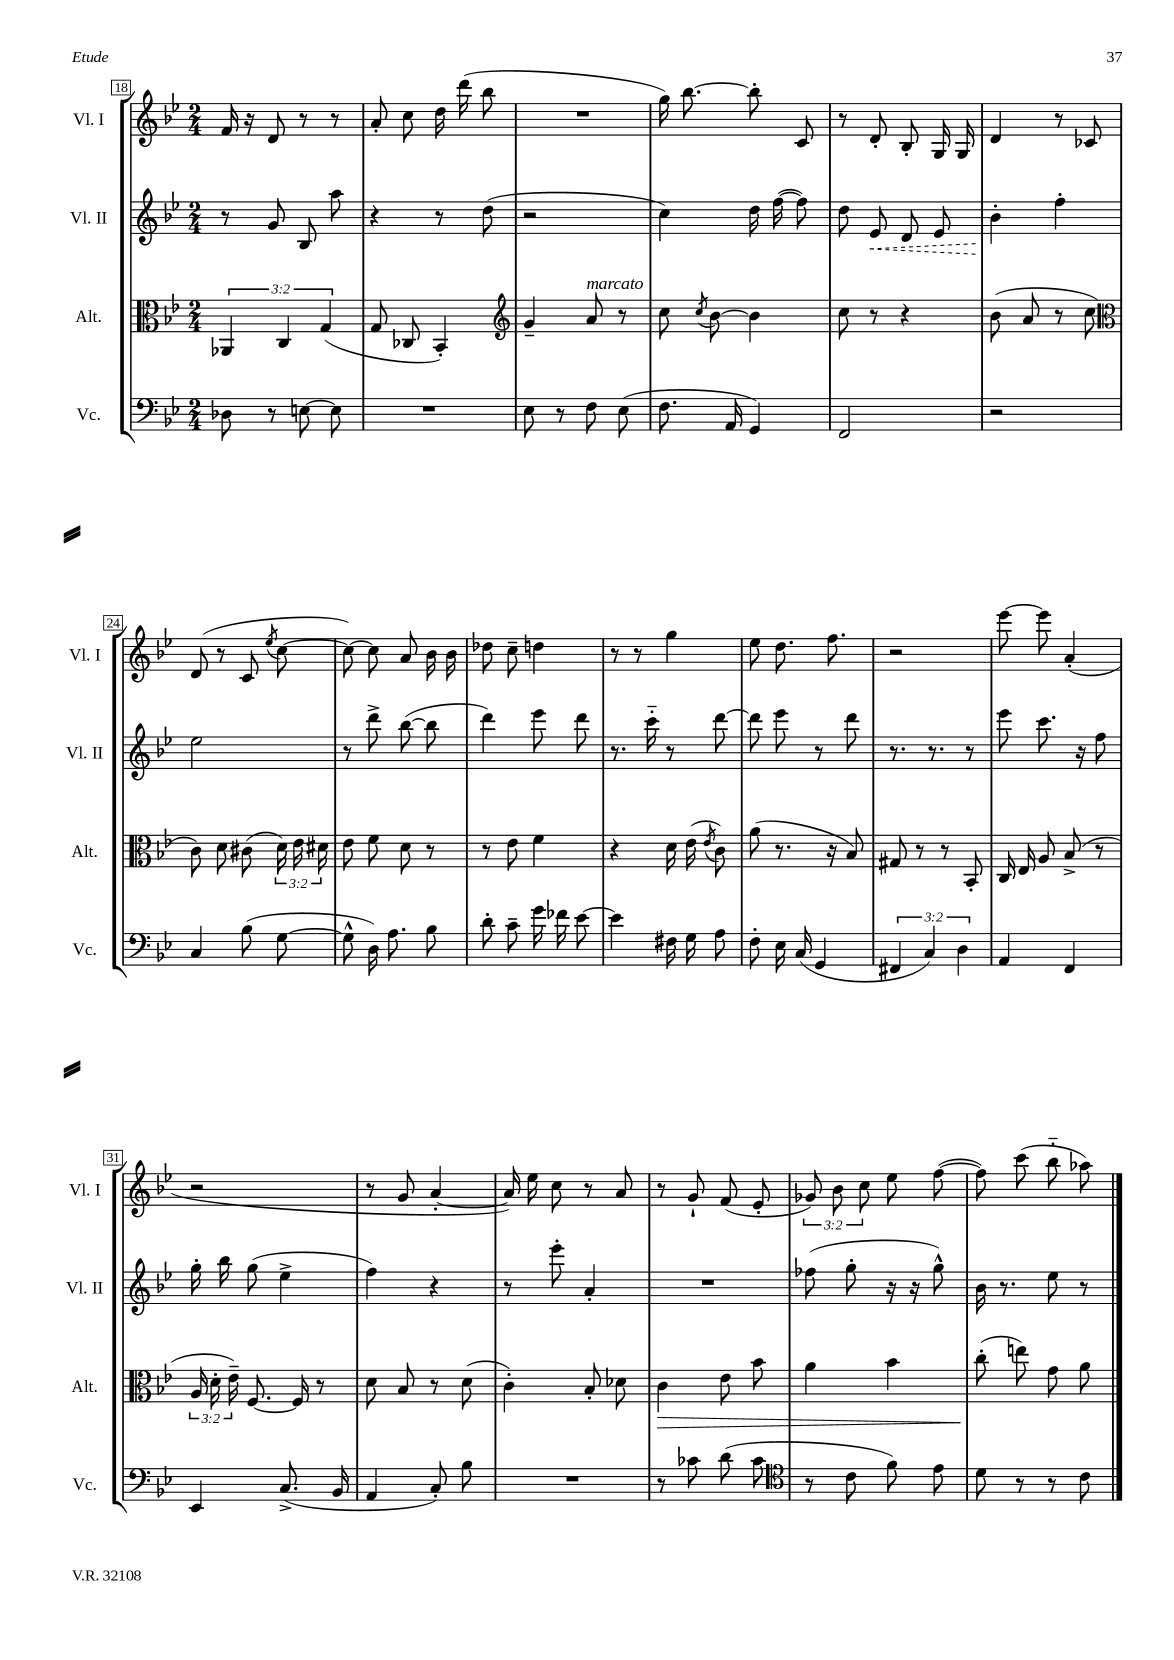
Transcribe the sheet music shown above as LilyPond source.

<<
\new StaffGroup <<
\new Staff = "s0" \with { instrumentName = "Vl. I" shortInstrumentName = "Vl. I" } {
    \clef treble \key bes \major \numericTimeSignature \time 2/4 \override Staff.TupletNumber.text = #tuplet-number::calc-fraction-text
    \autoBeamOff f'16 r16 d'8 r8 r8 |
    a'8-. c''8 d''16 d'''16( bes''8 |
    R2 |
    g''16) bes''8.~ bes''8-. c'8 |
    r8 d'8-. bes8-. g16 g16 |
    d'4 r8 ces'8 |
    d'8( r8 c'8 \acciaccatura { ees''8 } c''8~ |
    c''8~) c''8 a'8 bes'16 bes'16 |
    des''8 c''8-- d''4 |
    r8 r8 g''4 |
    ees''8 d''8. f''8. |
    r2 |
    ees'''8~ ees'''8 a'4-.( |
    r2 |
    r8 g'8 a'4~-. |
    a'16) ees''16 c''8 r8 a'8 |
    r8 g'8-! f'8( ees'8-. |
    \tuplet 3/2 { ges'8) bes'8 c''8 } ees''8 f''8~( |
    f''8) c'''8( bes''8-_ aes''8) \bar "|." |
}
\new Staff = "s1" \with { instrumentName = "Vl. II" shortInstrumentName = "Vl. II" } {
    \clef treble \key bes \major \numericTimeSignature \time 2/4
    \autoBeamOff r8 g'8 bes8 a''8 |
    r4 r8 d''8( |
    r2 |
    c''4) d''16 f''16~( f''8) |
    d''8 \once \override Hairpin.style = #'dashed-line ees'8\< d'8 ees'8 |
    bes'4-.\! f''4-. |
    ees''2 |
    r8 d'''8-> bes''8~( bes''8 |
    d'''4) ees'''8 d'''8 |
    r8. c'''16-_ r8 d'''8~ |
    d'''8 ees'''8 r8 d'''8 |
    r8. r8. r8 |
    ees'''8 c'''8. r16 f''8 |
    g''16-. bes''16 g''8( ees''4-> |
    f''4) r4 |
    r8 ees'''8-. a'4-. |
    R2 |
    fes''8( g''8-. r16 r16 g''8-^) |
    bes'16 r8. ees''8 r8 \bar "|." |
}
\new Staff = "s2" \with { instrumentName = "Alt." shortInstrumentName = "Alt." } {
    \clef alto \key bes \major \numericTimeSignature \time 2/4 \override Staff.TupletNumber.text = #tuplet-number::calc-fraction-text
    \autoBeamOff \tuplet 3/2 { aes,4 c4 g4( } |
    g8 ces8 bes,4-.) |
    \clef treble g'4-- a'8^\markup { \italic "marcato" } r8 |
    c''8 \acciaccatura { c''8 } bes'8~ bes'4 |
    c''8 r8 r4 |
    bes'8( a'8 r8 c''8 |
    \clef alto c'8) d'8 cis'8( \tuplet 3/2 { d'16) ees'16 dis'16 } |
    ees'8 f'8 d'8 r8 |
    r8 ees'8 f'4 |
    r4 d'16 ees'16( \acciaccatura { ees'8 } c'8) |
    a'8( r8. r16 bes8) |
    gis8 r8 r8 bes,8-. |
    c16 ees16 a8 bes8->( r8 |
    \tuplet 3/2 { a16 d'16-. ees'16--) } f8.~ f16 r8 |
    d'8 bes8 r8 d'8( |
    c'4-.) bes8-. des'8 |
    c'4\> ees'8 bes'8 |
    a'4 bes'4 |
    c''8-.\!( e''8) g'8 a'8 \bar "|." |
}
\new Staff = "s3" \with { instrumentName = "Vc." shortInstrumentName = "Vc." } {
    \clef bass \key bes \major \numericTimeSignature \time 2/4 \override Staff.TupletNumber.text = #tuplet-number::calc-fraction-text
    \autoBeamOff des8 r8 e8~ e8 |
    R2 |
    ees8 r8 f8 ees8( |
    f8. a,16 g,4) |
    f,2 |
    r2 |
    c4 bes8( g8~ |
    g8-^ d16) a8. bes8 |
    d'8-. c'8-- g'16 fes'16 ees'8~ |
    ees'4 fis16 g16 a8 |
    f8-. ees16 c16( g,4 |
    \tuplet 3/2 { fis,4 c4) d4 } |
    a,4 f,4 |
    ees,4 c8.->( bes,16 |
    a,4 c8-.) bes8 |
    R2 |
    r8 ces'8 d'8( ces'8 |
    \clef tenor r8 c'8 f'8) ees'8 |
    d'8 r8 r8 c'8 \bar "|." |
}
>>
>>
\layout { \context { \Score currentBarNumber = #18 \override BarNumber.stencil = #(make-stencil-boxer 0.1 0.3 ly:text-interface::print) } }
